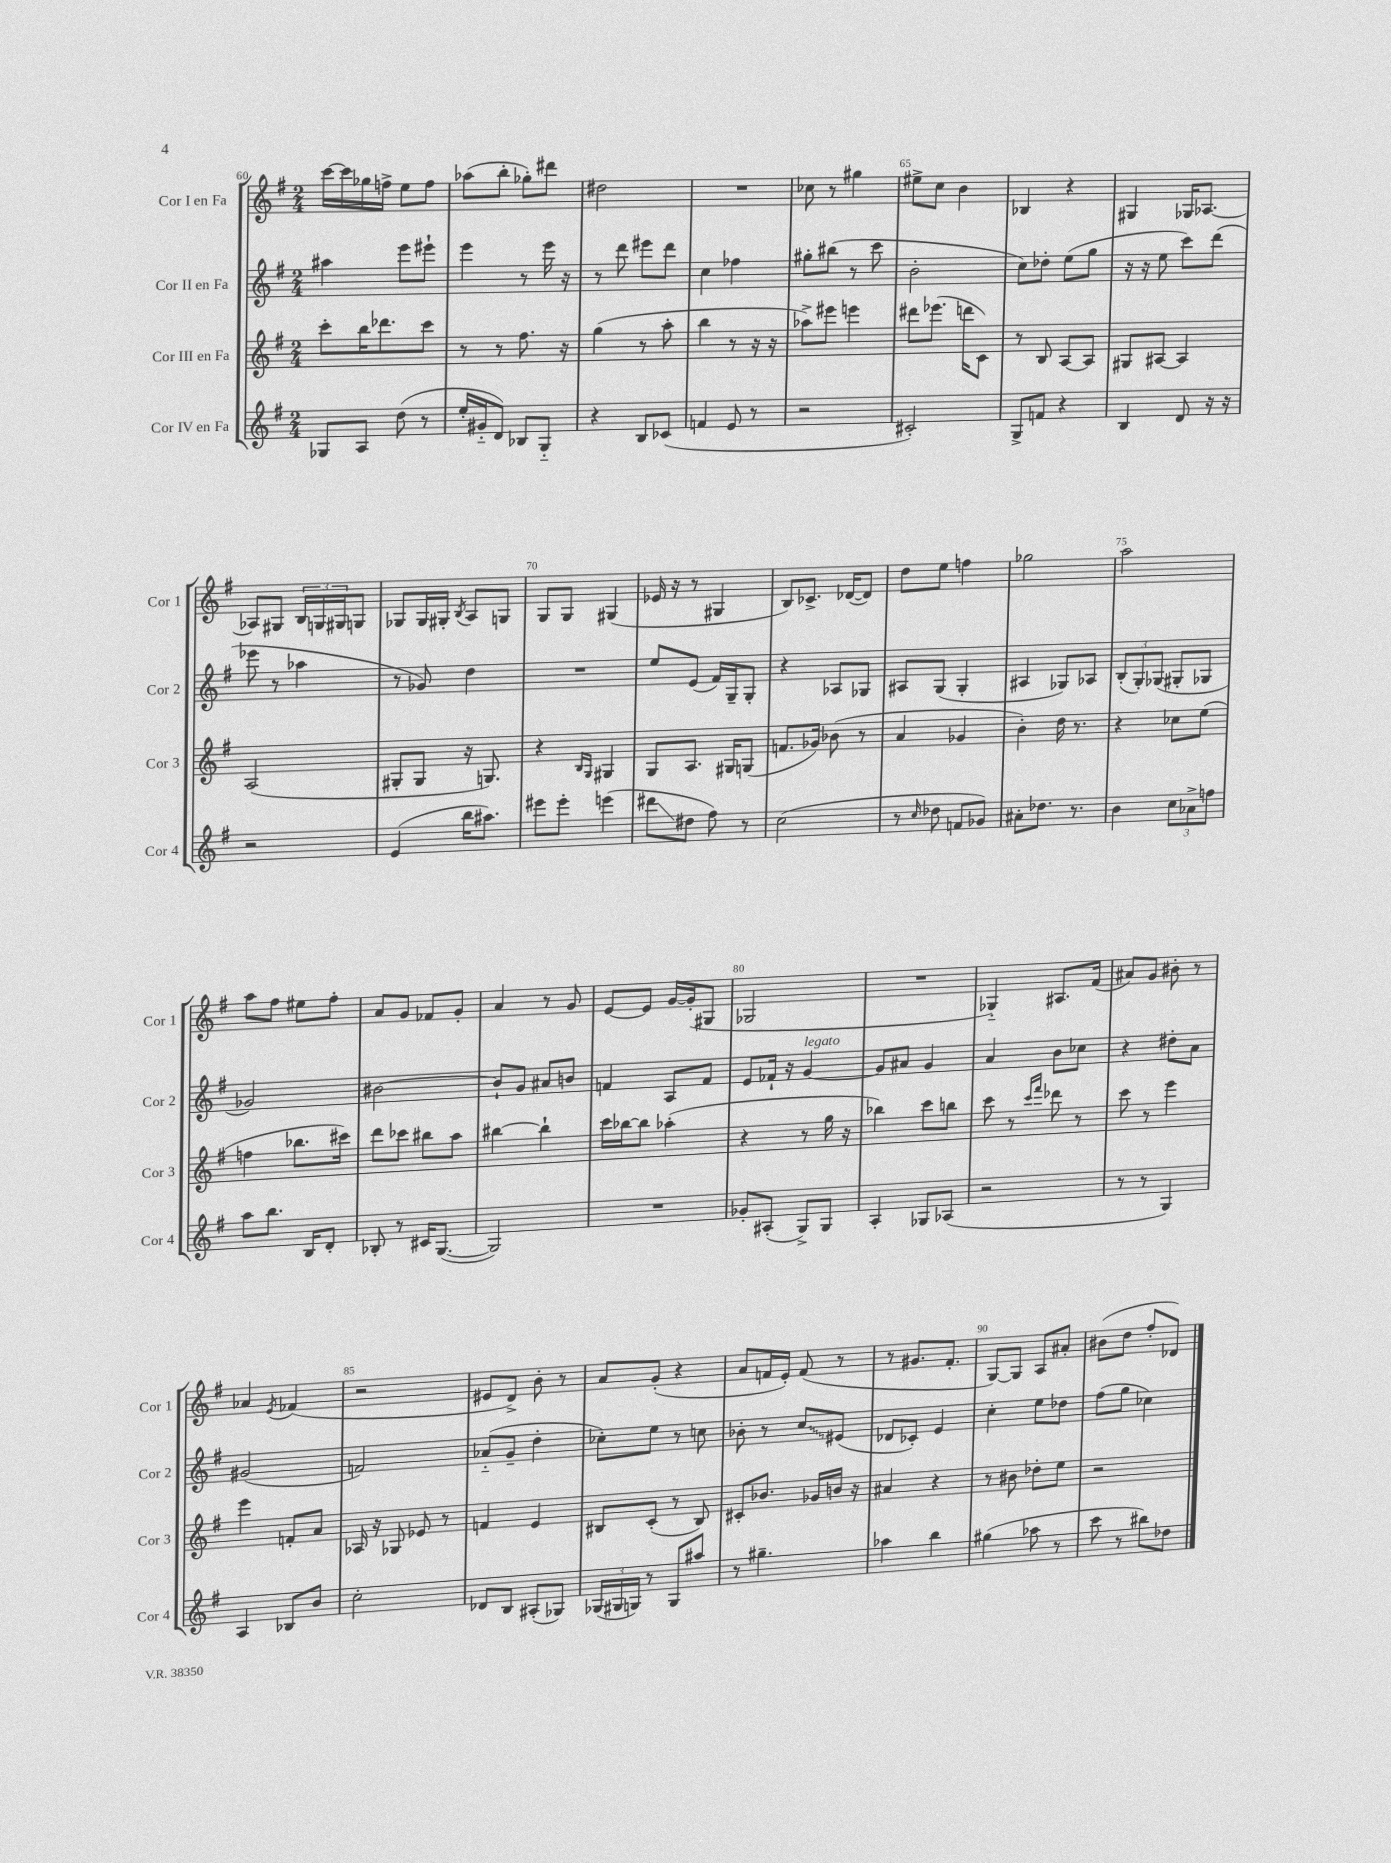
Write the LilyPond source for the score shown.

<<
\new StaffGroup <<
\new Staff = "s0" \with { instrumentName = "Cor I en Fa" shortInstrumentName = "Cor 1" } {
    \clef treble \key g \major \numericTimeSignature \time 2/4
    c'''16~ c'''16 ges''16 f''16-> e''8 f''8 |
    aes''8( b''8-. ges''8-.) dis'''8 |
    dis''2 |
    R2 |
    ces''8 r8 gis''4 |
    eis''8-> c''8 b'4 |
    bes4 r4 |
    gis4 ges16 aes8.~ |
    aes8 gis8 \tuplet 3/2 { b16 g16 gis16 } g8 |
    ges8 ges16 gis16-. \acciaccatura { b8 } a8 g8 |
    g8 g8 gis4( |
    ees'16 r16 r8 gis4 |
    b8) ces'8.-> des'16~( des'8) |
    d''8 e''8 f''4 |
    ges''2 |
    a''2 |
    a''8 fis''8 eis''8 fis''8-. |
    a'8 g'8 fes'8 g'8-. |
    a'4 r8 g'8 |
    e'8~ e'8 g'16~ g'16-.( gis8 |
    ges2 |
    R2 |
    ges4-_) ais8. fis'16( |
    ais'8) g'8 bis'8-. r8 |
    aes'4 \acciaccatura { e'8 } fes'4( |
    r2 |
    eis'8 d'8->) b'8-. r8 |
    a'8 g'8-.( r4 |
    a'8 f'16 e'16-.) f'8( r8 |
    r8 gis'8. fis'8.-. |
    g8~) g8 a8 ais'8-. |
    bis'8( d''8 fis''8-. des'8) \bar "|." |
}
\new Staff = "s1" \with { instrumentName = "Cor II en Fa" shortInstrumentName = "Cor 2" } {
    \clef treble \key g \major \numericTimeSignature \time 2/4
    ais''4 e'''8 eis'''8-! |
    e'''4 r8 e'''16 r16 |
    r8 d'''8 eis'''8 d'''8 |
    c''4 fes''4 |
    gis''8-. bis''8( r8 c'''8 |
    b'2-. |
    c''8) des''8-. e''8( g''8 |
    r16 r16 e''8 c'''8) d'''8( |
    ees'''8 r8 aes''4 |
    r8 ges'8) d''4 |
    R2 |
    e''8 e'8( fis'16) g16-- g8-. |
    r4 aes8 ges8 |
    ais8 g8( g4-. |
    ais4 ges8) aes8 |
    \tuplet 3/2 { b8-.( g8-.) ges8( } gis8-. ges8 |
    ges'2) |
    bis'2~ |
    bis'8-! g'8 ais'8 b'8 |
    f'4 a8 f'8 |
    e'8 fes'16-! r16 g'4~^\markup { \italic "legato" } |
    g'8 ais'8 g'4 |
    a'4 b'8 ces''8 |
    r4 dis''8-. a'8 |
    gis'2( |
    f'2) |
    aes'8-_( g'8-- d''4-. |
    ces''8-.) e''8 r8 c''8 |
    bes'8-. r8 \once \override Glissando.style = #'zigzag c''8\glissando eis'8( |
    des'8 ces'8-.) e'4 |
    c''4-. e''8 des''8 |
    fis''8( g''8 ces''4) \bar "|." |
}
\new Staff = "s2" \with { instrumentName = "Cor III en Fa" shortInstrumentName = "Cor 3" } {
    \clef treble \key g \major \numericTimeSignature \time 2/4
    c'''8-. b''16 des'''8. c'''8 |
    r8 r8 fis''8. r16 |
    g''4( r8 a''8-. |
    b''4 r8 r16 r16 |
    aes''8->) eis'''8 e'''4 |
    dis'''8 ees'''8.( d'''16 c'8) |
    r8 b8 a8~ a8 |
    gis8 ais8~ ais4 |
    a2( |
    gis8-. gis8 r16 g8.) |
    r4 \grace { b16 g16 } gis4 |
    g8 a8. gis16 g8( |
    f'8. ges'16) bes'8( r8 |
    a'4 ges'4 |
    b'4-.) d''16 r8. |
    r4 ces''8 e''8( |
    f''4 bes''8. cis'''16) |
    d'''8 ces'''8 bis''8 a''8 |
    bis''4~ bis''4-! |
    c'''16 bes''16~ bes''8 aes''4-.( |
    r4 r8 g''16 r16 |
    bes''4) c'''8 b''8 |
    c'''8 r8 \grace { c'''16 fis'''16 } des'''8 r8 |
    c'''8 r8 e'''4 |
    e'''4 f'8-. a'8 |
    aes16 r16 ges8 ees'8 r8 |
    f'4 e'4 |
    bis8 c'8-.( r8 bis8) |
    cis'8-. bes'8. ges'16 b'16 r16 |
    ais'4 r4 |
    r8 bis'8 des''8-. e''8 |
    r2 \bar "|." |
}
\new Staff = "s3" \with { instrumentName = "Cor IV en Fa" shortInstrumentName = "Cor 4" } {
    \clef treble \key g \major \numericTimeSignature \time 2/4
    ges8 a8 d''8( r8 |
    e''16-. gis'16-_ d'8) bes8 g8-_ |
    r4 b8 ces'8( |
    f'4 e'8 r8 |
    r2 |
    cis'2-.) |
    g8-> f'8 r4 |
    b4 d'8 r16 r16 |
    r2 |
    e'4( b''16 ais''8.) |
    eis'''8 eis'''8-. e'''4( |
    dis'''8\glissando dis''8 fis''8) r8 |
    c''2( |
    r8 \grace { c''16 } des''8 f'8 ges'8) |
    ais'8-. des''8. r8. |
    b'4 \tuplet 3/2 { c''8 aes'8-> f''8 } |
    a''8 b''8. b16 d'8-. |
    bes8-. r8 cis'16 g8.~( |
    g2) |
    R2 |
    ges'8-. ais8-.( g8->) g8 |
    a4-. ges8 aes8( |
    r2 |
    r8 r8 g4) |
    a4 bes8 b'8 |
    c''2-. |
    des'8 b8 ais8-.( ges8) |
    \tuplet 3/2 { ges16( gis16 g16) } r8 g8 ais''8 |
    r8 gis''4.-- |
    aes''4 b''4 |
    gis''4( aes''8 r8 |
    c'''8 r8 bis''8) des''8 \bar "|." |
}
>>
>>
\layout { \context { \Score currentBarNumber = #60 \override BarNumber.break-visibility = ##(#f #t #t) barNumberVisibility = #(every-nth-bar-number-visible 5) } }
